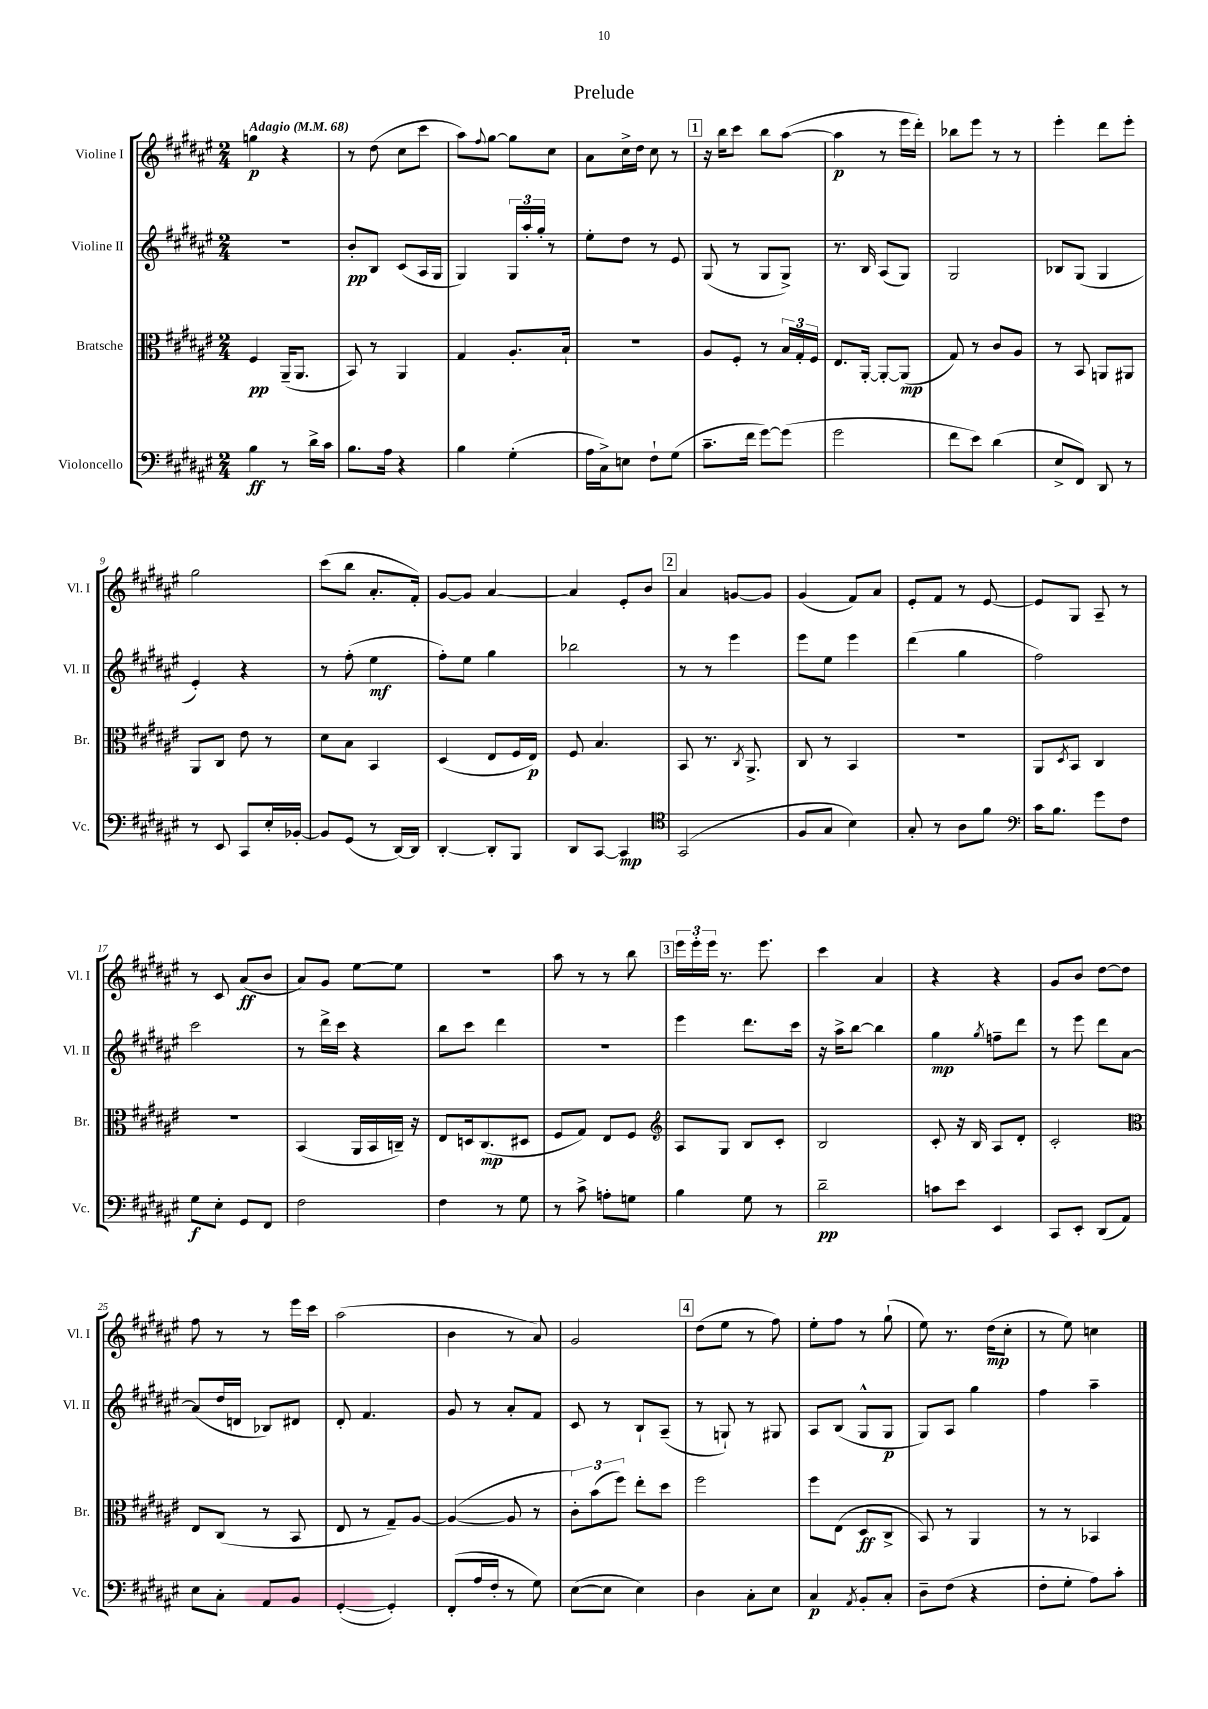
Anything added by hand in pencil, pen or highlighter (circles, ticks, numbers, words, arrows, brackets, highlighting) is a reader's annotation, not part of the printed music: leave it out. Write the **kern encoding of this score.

**kern	**kern	**kern	**kern
*staff4	*staff3	*staff2	*staff1
*clefF4	*clefC3	*clefG2	*clefG2
*k[f#c#g#d#a#e#]	*k[f#c#g#d#a#e#]	*k[f#c#g#d#a#e#]	*k[f#c#g#d#a#e#]
*M2/4	*M2/4	*M2/4	*M2/4
*MM68	*MM68	*MM68	*MM68
4B	4F#	2r	4gg
8r	(16AA#~	.	4r
.	8.AA#	.	.
16d#^	.	.	.
16c#	.	.	.
=	=	=	=
8.B	8BB)	8b'	8r
.	8r	8B	(8dd#
16A#	.	.	.
4r	4AA#	(8c#	8cc#
.	.	16A#	8ccc#
.	.	16G#	.
=	=	=	=
4B	4G#	4G#)	8aa#)
.	.	.	8qqff#
.	.	.	[8gg#
(4G#'	8.A#'	24G#	8gg#]
.	.	24aa#'	.
.	.	24gg#'	.
.	.	8r	8cc#
.	16B`	.	.
=	=	=	=
16A#	2r	8ee#'	8a#
16C#^)	.	.	.
8E	.	8dd#	16cc#^
.	.	.	16dd#
8F#`	.	8r	8cc#
(8G#	.	8e#	8r
=	=	=	=
8.c#~	8A#	(8G#	16r
.	.	.	16bb
.	8F#'	8r	8ccc#
16f#	.	.	.
[8g#)	8r	8G#	8bb
(8g#]	24B	8G#^)	([8aa#
.	24G#'	.	.
.	24F#	.	.
=	=	=	=
2g#	8.E#	8.r	4aa#]
.	[16AA#'	16B	.
.	8AA#'_	(8A#	8r
.	(8AA#]	8G#)	16eee#
.	.	.	16ddd#')
=	=	=	=
8f#	8G#)	2G#	8bb-
8e#)	8r	.	8eee#
(4d#	8c#	.	8r
.	8A#	.	8r
=	=	=	=
8E#^	8r	8B-	4eee#'
8FF#)	8BB	(8G#	.
8DD#	8AA	4G#	8ddd#
8r	8AA#	.	8eee#'
=	=	=	=
8r	8AA#	4e#')	2gg#
8EE#	8C#	.	.
8CC#	8e#	4r	.
16E#'	8r	.	.
[16BB-'	.	.	.
=	=	=	=
8BB-]	8d#	8r	(8ccc#
(8GG#	8B	(8ff#'	8bb
8r	4BB	4ee#	8.a#'
[16DD#)	.	.	.
16DD#]	.	.	16f#')
=	=	=	=
[4DD#'	(4D#	8ff#')	[8g#
.	.	8ee#	8g#]
8DD#']	8E#	4gg#	[4a#
8BBB	16F#	.	.
.	16E#)	.	.
=	=	=	=
8DD#	8F#	2bb-	4a#]
[8CC#	4.B	.	.
4CC#]	.	.	8e#'
.	.	.	8b
=	=	=	=
*clefC4	*	*	*
(2GG#	8BB	8r	4a#
.	8.r	8r	.
.	.	4eee#	[8g
.	8qC#	.	.
.	8.AA#^	.	.
.	.	.	8g]
=	=	=	=
8F#	8C#	8eee#	(4g#
8G#	8r	8ee#	.
4B)	4BB	4eee#	8f#)
.	.	.	8a#
=	=	=	=
8G#'	2r	(4ddd#	8e#'
8r	.	.	8f#
8A#	.	4gg#	8r
8f#	.	.	[8e#
=	=	=	=
*clefF4	*	*	*
16c#	8AA#	2ff#)	8e#]
8.B	.	.	.
.	8qD#	.	.
.	8BB	.	8G#
8g#	4C#	.	8A#~
8F#	.	.	8r
=	=	=	=
8G#	2r	2ccc#	8r
8E#'	.	.	8c#
8GG#	.	.	(8a#
8FF#	.	.	8b
=	=	=	=
2F#	(4BB	8r	8a#)
.	.	16ddd#^	8g#
.	.	16ccc#	.
.	16AA#	4r	[8ee#
.	16BB	.	.
.	16C~)	.	8ee#]
.	16r	.	.
=	=	=	=
4F#	8E#	8bb	2r
.	16D	8ccc#	.
.	(8.C#	.	.
8r	.	4ddd#	.
8G#	8D#	.	.
=	=	=	=
8r	8F#	2r	8aa#
8c#^	8G#)	.	8r
8A'	8E#	.	8r
8G	8F#	.	8bb
=	=	=	=
*	*clefG2	*	*
4B	8A#	4eee#	24eee#
.	.	.	24eee#'
.	.	.	24eee#
.	8G#	.	8.r
8G#	8B	8.ddd#	.
.	.	.	8.eee#
8r	8c#'	.	.
.	.	16ccc#	.
=	=	=	=
2d#~	2B	16r	4ccc#
.	.	16aa#^	.
.	.	[8bb	.
.	.	4bb]	4a#
=	=	=	=
8c	8c#'	4gg#	4r
8e#	16r	.	.
.	16B	.	.
.	.	8qgg#	.
4EE#	8A#	8ff~	4r
.	8d#'	8ddd#	.
=	=	=	=
8CC#	2c#'	8r	8g#
8EE#'	.	8eee#	8b
(8DD#	.	8ddd#	[8dd#
8AA#)	.	[8a#	8dd#]
=	=	=	=
*	*clefC3	*	*
8E#	8E#	(8a#]	8ff#
8C#'	(8C#	16dd#	8r
.	.	16d	.
8AA#	8r	8B-)	8r
8BB	8BB	8d#	16eee#
.	.	.	16ccc#
=	=	=	=
([4GG#'	8E#	8d#'	(2aa#
.	8r	4.f#	.
4GG#'])	8G#~)	.	.
.	[8A#	.	.
=	=	=	=
(8FF#'	(4A#_	8g#	4b
16A#	.	8r	.
16F#'	.	.	.
8r	8A#]	8a#'	8r
8G#)	8r	8f#	8a#)
=	=	=	=
([8E#	12c#')	8c#	2g#
.	(12b	.	.
8E#]	.	8r	.
.	12ff#)	.	.
4E#)	8ee#'	8B`	.
.	8dd#	(8A#~	.
=	=	=	=
4D#	2ff#	8r	(8dd#
.	.	8G`)	8ee#
8C#'	.	8r	8r
8E#	.	8G#	8ff#)
=	=	=	=
4C#	8ff#	8A#	8ee#'
.	(8E#	(8B	8ff#
8qAA#	.	.	.
8BB'	8D#	8G#^^	8r
8C#'	8C#^	8G#	(8gg#`
=	=	=	=
8D#~	8BB)	8G#)	8ee#)
(8F#	8r	8A#	8.r
4r	4AA#	4gg#	.
.	.	.	(16dd#
.	.	.	8cc#'
=	=	=	=
8F#'	8r	4ff#	8r
8G#'	8r	.	8ee#)
8A#)	4BB-	4aa#~	4cc
8c#'	.	.	.
==	==	==	==
*-	*-	*-	*-
